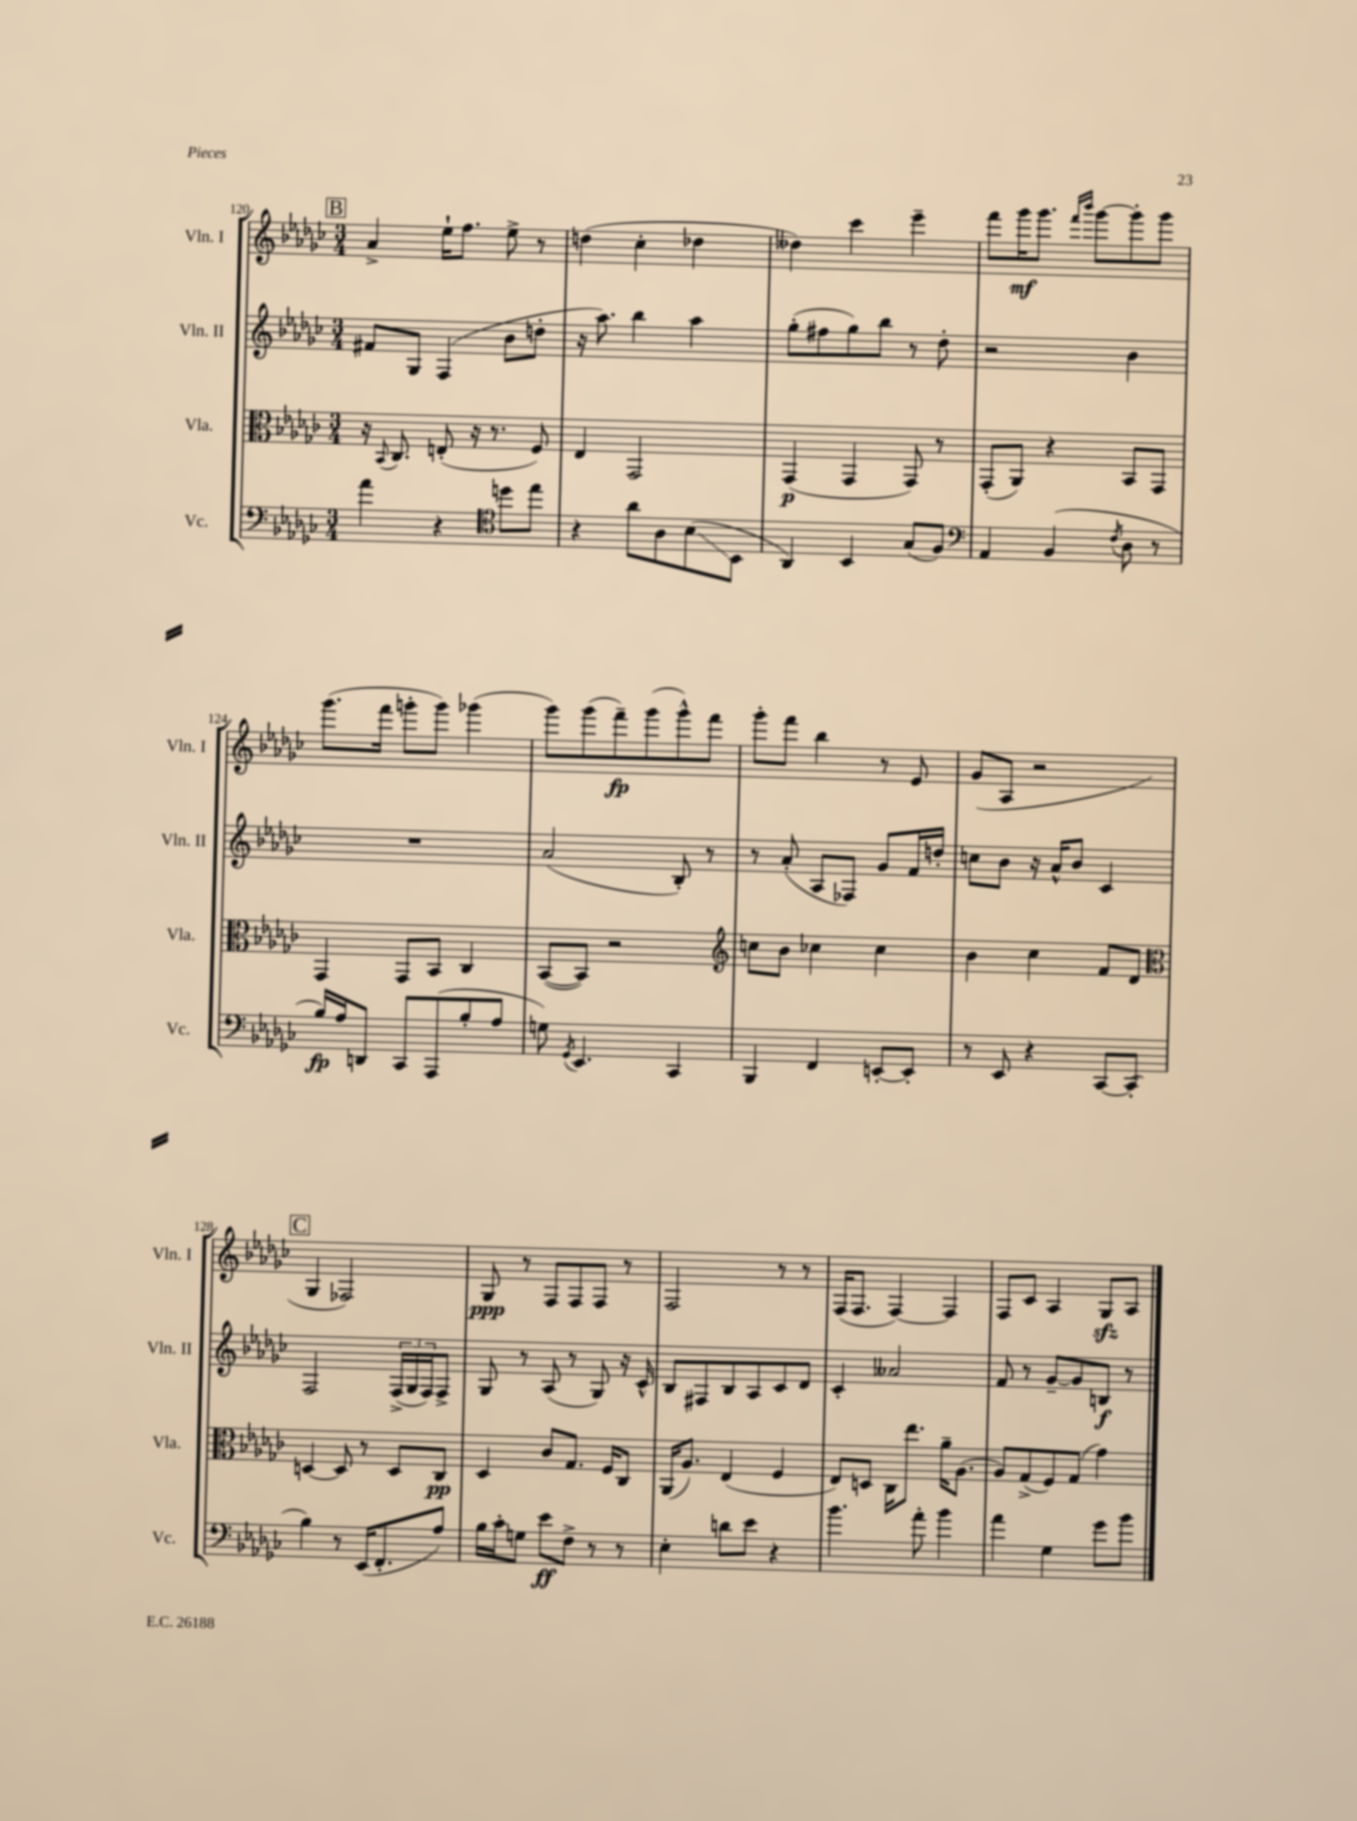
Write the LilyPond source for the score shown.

<<
\new StaffGroup <<
\new Staff = "s0" \with { instrumentName = "Vln. I" shortInstrumentName = "Vln. I" } {
    \clef treble \key ges \major \numericTimeSignature \time 3/4
    \mark \markup { \box "B" } aes'4-> ees''16-! f''8. ees''8-> r8 |
    d''4( ces''4-. des''4 |
    deses''4) ces'''4 ees'''4-- |
    f'''8 ges'''16\mf ges'''8. \grace { f'''16 bes'''16 } ges'''8~ ges'''8-. ges'''8 |
    ges'''8.( f'''16 g'''8-. g'''8) ges'''4( |
    ges'''8) ges'''8( f'''8--\fp) ges'''8( ges'''8-^) f'''8 |
    ges'''8-. f'''8 bes''4 r8 ees'8 |
    ges'8( aes8 r2 |
    \mark \markup { \box "C" } ges4 fes2) |
    ges8\ppp r8 f8 f8 f8 r8 |
    f2 r8 r8 |
    f16( f8. f4~) f4 |
    f8 ces'8 aes4 ges8\sfz aes8 \bar "|." |
}
\new Staff = "s1" \with { instrumentName = "Vln. II" shortInstrumentName = "Vln. II" } {
    \clef treble \key ges \major \numericTimeSignature \time 3/4
    \mark \markup { \box "B" } fis'8 ges8 f4( bes'8 d''8-. |
    r16 aes''8.) bes''4 aes''4 |
    ges''8-.( fis''8 ges''8) bes''8 r8 des''8-. |
    r2 bes'4 |
    R2. |
    aes'2( bes8-.) r8 |
    r8 aes'8-.( aes8 fes8) ges'8 f'16 d''16-. |
    c''8 bes'8 r16 aes'16-^ bes'8 ces'4 |
    \mark \markup { \box "C" } f2 \tuplet 3/2 { f16->( ges16 f16) } f8-> |
    ges8 r8 aes8( r8 ges8) r16 ces'16-^ |
    bes8 fis8 bes8 aes8 ces'8 des'8 |
    ces'4-. aeses'2 |
    f'8 r8 ges'8~-- ges'8 b8\f r8 \bar "|." |
}
\new Staff = "s2" \with { instrumentName = "Vla." shortInstrumentName = "Vla." } {
    \clef alto \key ges \major \numericTimeSignature \time 3/4
    \mark \markup { \box "B" } r16 \appoggiatura { bes,8 } ces8. e8-.( r16 r8. f8) |
    ees4 ges,2 |
    ges,4\p( ges,4 ges,8) r8 |
    ges,8-.( aes,8) r4 bes,8 ges,8 |
    ges,4 ges,8 bes,8 ces4 |
    bes,8~( bes,8) r2 |
    \clef treble c''8 bes'8 ces''4 ces''4 |
    bes'4 ces''4 f'8 des'8 |
    \mark \markup { \box "C" } \clef alto d4~ d8 r8 d8 ces8\pp |
    des4 ces'8 ges8. f16 ces8 |
    aes,16( aes8.) ees4( f4 |
    ees8) d8 ces16 ees''8. aes'16-- aes8.( |
    aes8) ges8->( f8) ges8( ges'4) \bar "|." |
}
\new Staff = "s3" \with { instrumentName = "Vc." shortInstrumentName = "Vc." } {
    \clef bass \key ges \major \numericTimeSignature \time 3/4
    \mark \markup { \box "B" } aes'4 r4 \clef tenor d''8 ees''8 |
    r4 aes'8 aes8 bes8\glissando( bes,8 |
    aes,4) bes,4 ges8( f8) |
    \clef bass aes,4 bes,4( \acciaccatura { f8 } des8 r8 |
    bes16\fp) aes16 d,8 ces,8 aes,,8( bes8-. aes8 |
    g8) \acciaccatura { ges,8 } ees,4. ces,4 |
    bes,,4 f,4 e,8~-. e,8-. |
    r8 ees,8 r4 ces,8~ ces,8-.( |
    \mark \markup { \box "C" } bes4) r8 ees,16( f,8.-. aes8) |
    bes16 ces'16-. g8 ees'8\ff f8-> r8 r8 |
    ees4-. d'8 ees'8 r4 |
    bes'4. aes'8-. bes'4 |
    aes'4 ges4 ges'8 bes'8 \bar "|." |
}
>>
>>
\layout { \context { \Score currentBarNumber = #120 } }
